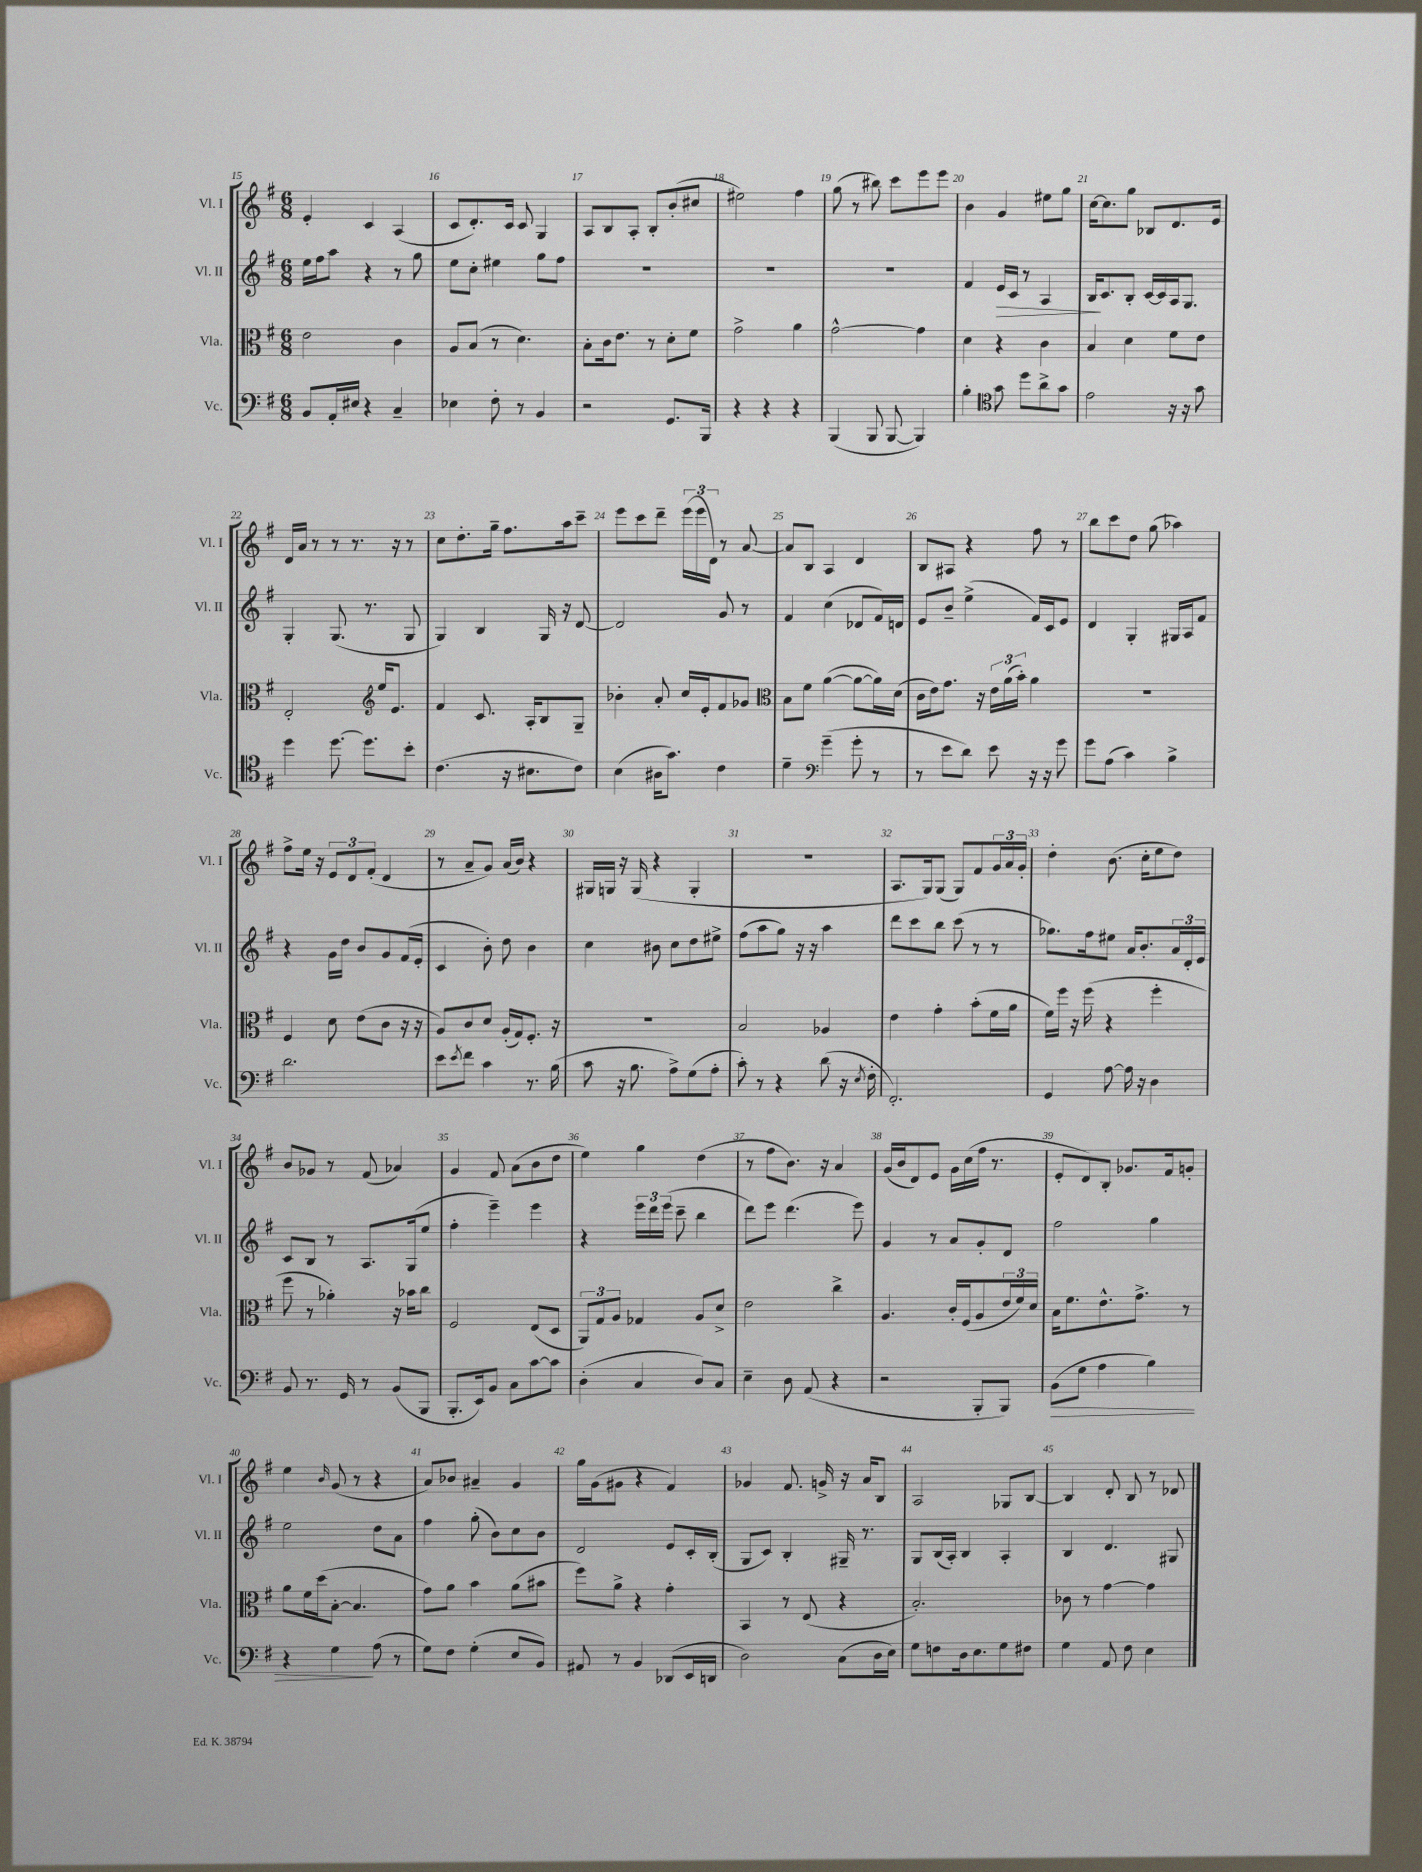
<<
\new StaffGroup <<
\new Staff = "s0" \with { instrumentName = "Vl. I" shortInstrumentName = "Vl. I" } {
    \clef treble \key g \major \numericTimeSignature \time 6/8
    e'4-. c'4 a4( |
    c'8 d'8.-.) c'16 c'8 g4 |
    a8 b8 a8-. b8-. b'8-.( cis''8 |
    eis''2) fis''4 |
    g''8( r8 bis''8) c'''8 e'''8 e'''8 |
    b'4 g'4 eis''8 g''8 |
    c''16~ c''8. g''8 bes8 d'8. e'16 |
    d'16 a'16 r8 r8 r8. r16 r8 |
    c''8 d''8.-. g''16-- fis''8. a''16 c'''8-- |
    e'''8 c'''8 d'''8-- \tuplet 3/2 { e'''16( e'''16 d'16) } r8 a'8~ |
    a'8 b8 a4 d'4 |
    b8 ais8 r4 fis''8 r8 |
    b''8 c'''8 d''8 g''8( aes''4) |
    fis''8-> e''16 r16 \tuplet 3/2 { e'8 d'8 fis'8-.( } d'4 |
    r8 a'8-- g'8) a'16( b'16) r4 |
    gis16 g16 r16 g16( r4 g4-. |
    R2. |
    a8. g16) g8( g8) fis'8 \tuplet 3/2 { g'16 a'16 g'16-. } |
    d''4-. b'8.( c''16-. e''8 d''8) |
    b'8 ges'8 r8 fis'8( aes'4) |
    g'4 fis'8 a'8( b'8 d''8 |
    e''4) g''4 d''4( |
    r8 fis''8 b'8.) r16 a'4 |
    g'16( b'16 d'8) e'8 g'16 c''16( fis''16 r8. |
    e'8-. d'8) b8-. ges'8. fis'16 g'8-. |
    e''4 \grace { b'16 } g'8( r8 r4 |
    a'8) bes'8 ais'4-- g'4 |
    g''16 g'16( gis'8 r4 fis'4) |
    ges'4 fis'8. g'16-> r16 a'16 b8 |
    a2 ges8 b8~ |
    b4 d'8-. b8 r8 des'8 \bar "|." |
}
\new Staff = "s1" \with { instrumentName = "Vl. II" shortInstrumentName = "Vl. II" } {
    \clef treble \key g \major \numericTimeSignature \time 6/8
    e''16 fis''16 a''8 r4 r8 g''8 |
    e''8 c''8-. eis''4 g''8 fis''8 |
    R2. |
    R2. |
    R2. |
    fis'4 e'16\> c'16 r8 a4 |
    b16\! c'8. b8-. c'16~ c'16 a16 g8. |
    g4-. g8.( r8. g8 |
    g4) b4 g16 r16 d'8~ |
    d'2 g'8 r8 |
    fis'4 c''4( des'8 fis'16) d'16 |
    e'8 b'8-- e''4->( fis'16) c'16 e'8 |
    d'4 g4-. gis16 a16 fis'8 |
    r4 g'16 d''16 b'8 g'8 fis'16( e'16-. |
    c'4 b'8-.) d''8 b'4 |
    c''4 bis'8 c''8 d''8 eis''8-> |
    fis''8( a''8 g''8) r16 r16 a''4 |
    d'''8 c'''8 b''8 c'''8( r8 r8 |
    ges''8.) fis''16 eis''8 a'16 b'8.-. \tuplet 3/2 { a'16 d'16-. e'16 } |
    c'8 b8 r8 a8. g16( e''8 |
    fis''4-. e'''4--) e'''4 |
    r4 \tuplet 3/2 { e'''16 d'''16 e'''16( } c'''8-- b''4 |
    d'''8) e'''8 d'''4.( e'''8) |
    g'4 r8 a'8 g'8-. d'8 |
    fis''2 g''4 |
    e''2 d''8 a'8 |
    fis''4 g''8-.( b'8) c''8 b'8 |
    d'2 e'8 c'16-. b16-.( |
    g8 c'8) b4-. gis16-- r8. |
    g8 b16( a16-.) b4 a4-. |
    b4 d'4. gis8 \bar "|." |
}
\new Staff = "s2" \with { instrumentName = "Vla." shortInstrumentName = "Vla." } {
    \clef alto \key g \major \numericTimeSignature \time 6/8
    e'2 c'4 |
    a8 b8( r8 d'4.) |
    b8-. c'16 e'8. r8 d'8-. fis'8 |
    g'2-> a'4 |
    g'2~-^ g'4 |
    d'4 r4 c'4 |
    b4 d'4 fis'8 e'8 |
    e2-. \clef treble e''16 e'8. |
    fis'4 c'8. a16-. b8 g8-- |
    bes'4-. a'8-. c''16 e'16-. fis'8 ges'8 |
    \clef alto b8 fis'8 a'4~( a'8~ a'16) d'16( |
    c'16 e'16) g'8. r16 \tuplet 3/2 { e'16 a'16( b'16-.) } a'4 |
    R2. |
    fis4 d'8 e'8( c'8 r16 r16 |
    a8) c'8 d'8 a16-.( g16) fis8.-. r16 |
    R2. |
    b2 aes4 |
    e'4 g'4-. b'8-.( fis'16 a'16 |
    fis'16) fis''16 r16 fis''16( r4 fis''4-. |
    fis''8 r8 aes'4-.) r16 bes'16 c''8 |
    fis2 e8( d8 |
    \tuplet 3/2 { a,8) g8 a8 } ges4 a8 d'8-> |
    e'2 c''4-> |
    a4. c'16-. fis16( a8 \tuplet 3/2 { e'16 fis'16) d'16 } |
    b16 fis'8. e'8.-^ g'8.-> r8 |
    a'8 fis'16 d''16( b8~-. b4. |
    g'8) a'8 b'4 a'8( bis'8 |
    fis''8) a'8-> r4 g'4-. |
    b,4 r8 e8( r4 |
    b2.-.) |
    ces'8 r8 g'4~ g'4 \bar "|." |
}
\new Staff = "s3" \with { instrumentName = "Vc." shortInstrumentName = "Vc." } {
    \clef bass \key g \major \numericTimeSignature \time 6/8
    b,8 a,16-. eis16 r4 c4-- |
    ees4 fis8-. r8 b,4 |
    r2 g,8. b,,16 |
    r4 r4 r4 |
    b,,4( b,,8 b,,8~ b,,4) |
    b4-. \clef tenor g'8 d''8 a'8-> g'8 |
    e'2 r16 r16 g'8 |
    d''4 d''8.~ d''8. b'8-. |
    c'4.( r16 bis8. c'8) |
    b4( ais16 g'8.) c'4 |
    d'4-- \clef bass g'4--( g'8-. r8 |
    r8 e'8 d'8) e'8 r16 r16 g'8 |
    g'8 a8( c'4) b4-> |
    d'2. |
    e'8 \acciaccatura { e'8 } fis'8 c'4 r8. b16( |
    c'8 r16 b8. a8->) g8( a8-. |
    c'8-.) r8 r4 d'8( r16 \acciaccatura { e8 } fis16-. |
    fis,2.-.) |
    g,4 a8~ a16 r16 d4 |
    b,8 r8. g,16 r8 b,8( b,,8 |
    b,,8.-. e,16) b,8 c8 c'8~ c'8 |
    d4-.( c4 d8) c8 |
    e4-- d8 a,8( r4 |
    r2 b,,8-. b,,8) |
    b,8\>( g8 a4 b4) |
    r4 g4\! a8( r8 |
    g8) fis8 g4-.( e8 b,8) |
    ais,8 r8 b,4 des,8( e,16 d,16 |
    d2) c8( d16 e16) |
    g8 f8 d16 e8. g8 fis8 |
    g4 a,8 fis8 e4 \bar "|." |
}
>>
>>
\layout { \context { \Score currentBarNumber = #15 \override BarNumber.break-visibility = ##(#f #t #t) barNumberVisibility = #all-bar-numbers-visible } }
